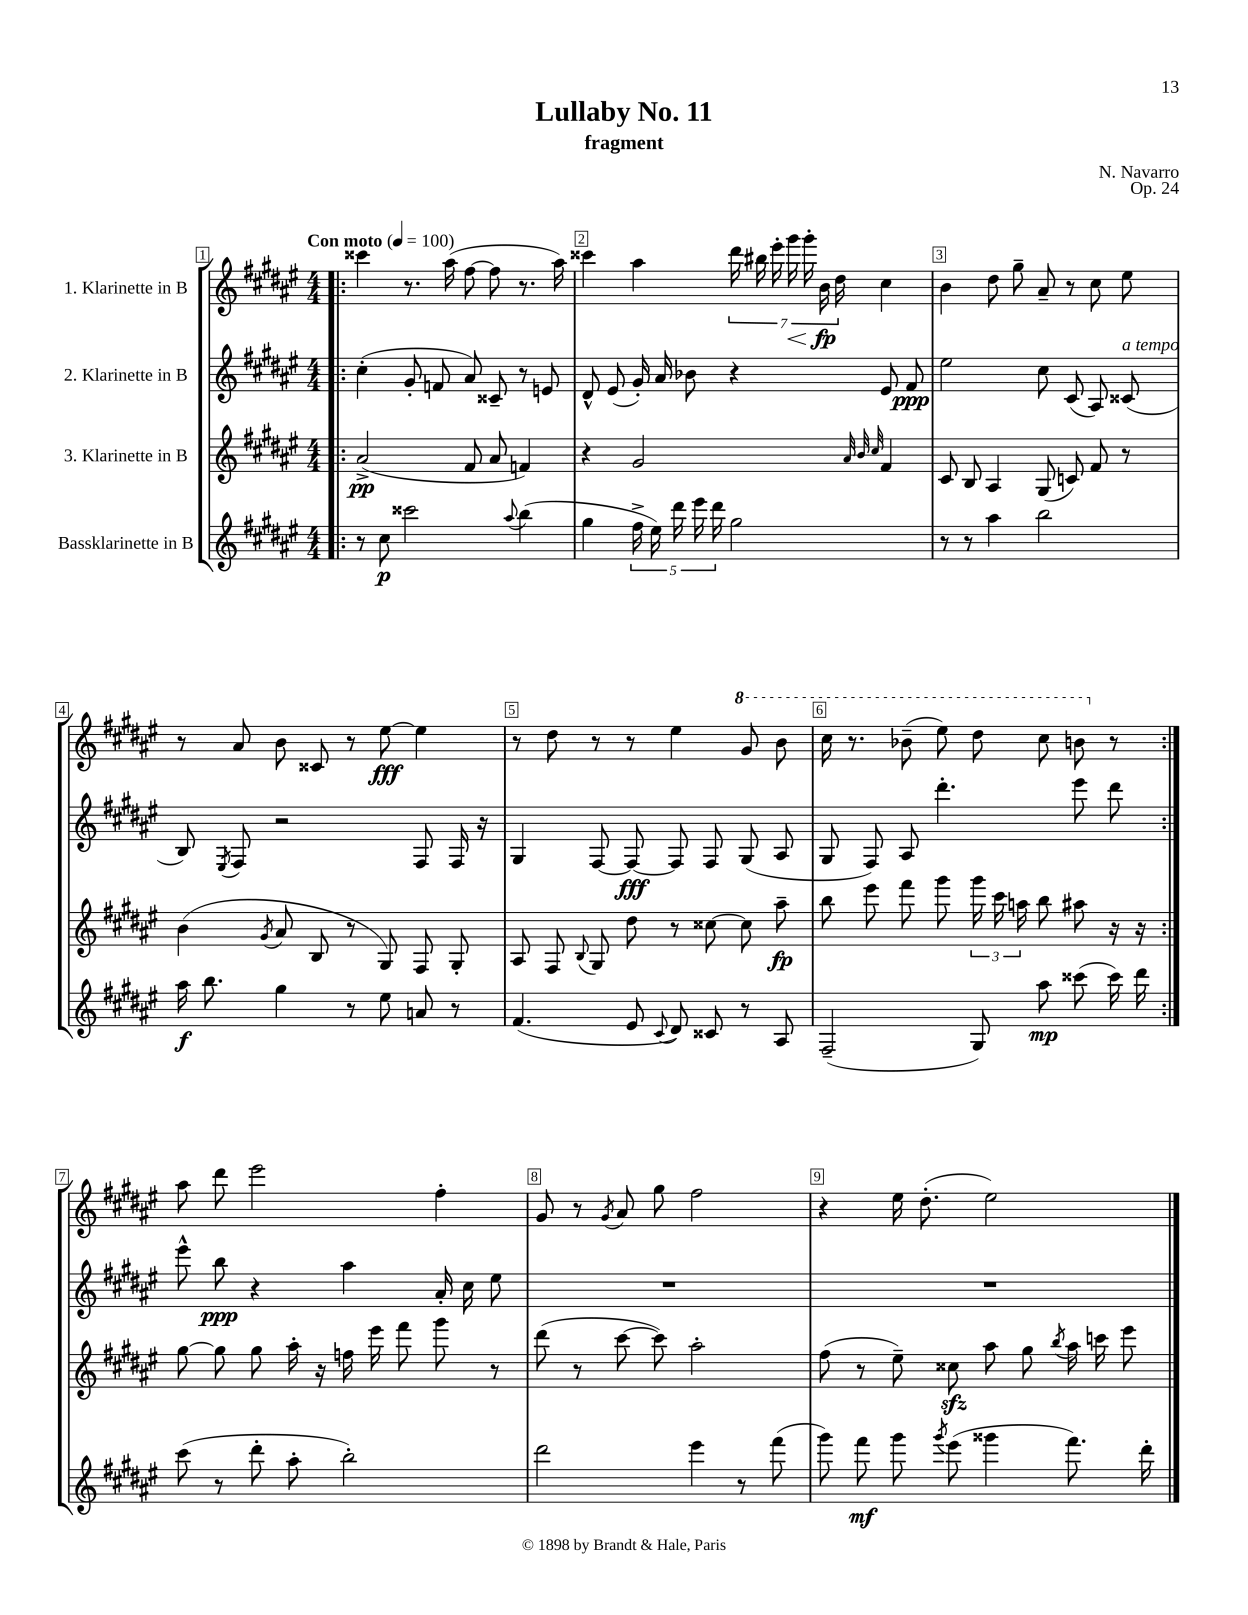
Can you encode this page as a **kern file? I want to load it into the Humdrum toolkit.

**kern	**dynam	**kern	**dynam	**kern	**dynam	**kern	**dynam
*part4	*part4	*part3	*part3	*part2	*part2	*part1	*part1
*staff4	*staff4	*staff3	*staff3	*staff2	*staff2	*staff1	*staff1
*I"Bassklarinette in B	*	*I"3. Klarinette in B	*	*I"2. Klarinette in B	*	*I"1. Klarinette in B	*
*clefG2	*	*clefG2	*	*clefG2	*	*clefG2	*
*k[f#c#g#d#a#e#]	*	*k[f#c#g#d#a#e#]	*	*k[f#c#g#d#a#e#]	*	*k[f#c#g#d#a#e#]	*
*M4/4	*	*M4/4	*	*M4/4	*	*M4/4	*
*MM100	*	*MM100	*	*MM100	*	*MM100	*
=1!|:	=1!|:	=1!|:	=1!|:	=1!|:	=1!|:	=1!|:	=1!|:
!	!	!	!	!	!	!LO:TX:a:B:t=Con moto	!
8r	.	(2a#^/	pp	(4cc#'\	.	4ccc##X\	.
8cc#\	p	.	.	.	.	.	.
2ccc##X\	.	.	.	8g#'/	.	8.r	.
.	.	.	.	8fn/	.	.	.
.	.	.	.	.	.	(16aa#\	.
.	.	8f#/	.	8a#/)	.	[8ff#\	.
.	.	8a#/	.	8c##X~/	.	8ff#\]	.
8qqaa#/	.	.	.	.	.	.	.
(4bb\	.	4fn/)	.	8r	.	8.r	.
.	.	.	.	8en/	.	.	.
.	.	.	.	.	.	16aa#\)	.
=2	=2	=2	=2	=2	=2	=2	=2
4gg#\	.	4r	.	8d#^^/	.	4ccc##X\	.
.	.	.	.	(8e#/	.	.	.
20ff#^\	.	2g#/	.	16g#'/)	.	4aa#\	.
20ee#\)	.	.	.	.	.	.	.
.	.	.	.	16a#/	.	.	.
20ddd#\	.	.	.	.	.	.	.
.	.	.	.	8b-X\	.	.	.
20eee#\	.	.	.	.	.	.	.
20ddd#\	.	.	.	.	.	.	.
2gg#\	.	.	.	4r	.	28ddd#\	.
.	.	.	.	.	.	28bb#X\	.
.	.	.	.	.	.	28eee#'\	.
!	!	!	!	!	!	!	!LO:HP:b
.	.	.	.	.	.	28ggg#\	<
.	.	.	.	.	.	28ggg#'\	.
.	.	.	.	.	.	28b\	fp
.	.	.	.	.	.	28dd#\	[
.	.	32qqa#/	.	.	.	.	.
.	.	32qqb/	.	.	.	.	.
.	.	32qqcc#/	.	.	.	.	.
.	.	4f#/	.	8e#/	.	4cc#\	.
.	.	.	.	8f#/	ppp	.	.
=3	=3	=3	=3	=3	=3	=3	=3
8r	.	8c#/	.	2ee#\	.	4b\	.
8r	.	8B/	.	.	.	.	.
4aa#\	.	4A#/	.	.	.	8dd#\	.
.	.	.	.	.	.	8gg#~\	.
2bb\	.	(8G#/	.	8cc#\	.	8a#~/	.
.	.	8cn/)	.	(8c#/	.	8r	.
.	.	8f#/	.	8A#/)	.	8cc#\	.
!	!	!	!	!LO:TX:a:i:t=a tempo	!	!	!
.	.	8r	.	(8c##X/	.	8ee#\	.
!!LO:LB:g=z
=4	=4	=4	=4	=4	=4	=4	=4
16aa#\	f	(4b\	.	8B/)	.	8r	.
8.bb\	.	.	.	.	.	.	.
.	.	.	.	8qE#/	.	.	.
.	.	.	.	8F#/	.	8a#/	.
.	.	8qg#/	.	.	.	.	.
4gg#\	.	8a#/	.	2r	.	8b\	.
.	.	8B/	.	.	.	8c##X/	.
8r	.	8r	.	.	.	8r	.
8ee#\	.	8G#/)	.	.	.	[8ee#\	fff
8an/	.	8F#/	.	8F#/	.	4ee#\]	.
8r	.	8G#'/	.	16F#/	.	.	.
.	.	.	.	16r	.	.	.
=5	=5	=5	=5	=5	=5	=5	=5
(4.f#/	.	8A#/	.	4G#/	.	8r	.
.	.	8F#/	.	.	.	8dd#\	.
.	.	8qqB/	.	.	.	.	.
.	.	8G#/	.	[8F#/	.	8r	.
8e#/	.	8dd#\	.	8F#/_	fff	8r	.
8qqc#/	.	.	.	.	.	.	.
8d#/)	.	8r	.	8F#/]	.	4ee#\	.
8c##X/	.	[8cc##X\	.	8F#/	.	.	.
*	*	*	*	*	*	*8va	*
8r	.	8cc##\]	.	(8G#/	.	8gg#/	.
8A#/	.	8aa#~\	fp	8A#/	.	8bb\	.
=6	=6	=6	=6	=6	=6	=6	=6
(2F#~/	.	8bb\	.	8G#/	.	16ccc#\	.
.	.	.	.	.	.	8.r	.
.	.	8eee#\	.	8F#/)	.	.	.
.	.	8fff#\	.	8A#/	.	(8bb-X~\	.
.	.	8ggg#\	.	4.ddd#'\	.	8eee#\)	.
8G#/)	.	24ggg#\	.	.	.	8ddd#\	.
.	.	24ccc#\	.	.	.	.	.
.	.	24aan\	.	.	.	.	.
8aa#\	mp	8bb\	.	.	.	8ccc#\	.
(8ccc##X\	.	8aa#X\	.	8eee#\	.	8bbn\	.
*	*	*	*	*	*	*X8va	*
16ccc##\)	.	16r	.	8ddd#\	.	8r	.
16ddd#\	.	16r	.	.	.	.	.
!!LO:LB:g=z
=7:|!	=7:|!	=7:|!	=7:|!	=7:|!	=7:|!	=7:|!	=7:|!
(8ccc#\	.	[8gg#\	.	8eee#^^\	.	8aa#\	.
8r	.	8gg#\]	.	8bb\	ppp	8ddd#\	.
8ddd#'\	.	8gg#\	.	4r	.	2eee#\	.
8aa#'\	.	16aa#'\	.	.	.	.	.
.	.	16r	.	.	.	.	.
2bb'\)	.	16ffn\	.	4aa#\	.	.	.
.	.	16eee#\	.	.	.	.	.
.	.	8fff#\	.	.	.	.	.
.	.	8ggg#\	.	16a#'/	.	4ff#'\	.
.	.	.	.	16cc#\	.	.	.
.	.	8r	.	8ee#\	.	.	.
=8	=8	=8	=8	=8	=8	=8	=8
2ddd#\	.	(8ddd#\	.	1r	.	8g#/	.
.	.	8r	.	.	.	8r	.
.	.	.	.	.	.	8qg#/	.
.	.	[8ccc#\	.	.	.	8a#/	.
.	.	8ccc#\])	.	.	.	8gg#\	.
4eee#\	.	2aa#'\	.	.	.	2ff#\	.
8r	.	.	.	.	.	.	.
(8fff#\	.	.	.	.	.	.	.
=9	=9	=9	=9	=9	=9	=9	=9
8ggg#\)	.	(8ff#\	.	1r	.	4r	.
8fff#\	mf	8r	.	.	.	.	.
8ggg#\	.	8ee#~\)	.	.	.	16ee#\	.
.	.	.	.	.	.	(8.dd#'\	.
8qggg#/	.	.	.	.	.	.	.
(8eee#\	.	8cc##Xzz\	.	.	.	.	.
4ggg##X\	.	8aa#\	.	.	.	2ee#\)	.
.	.	8gg#\	.	.	.	.	.
.	.	8qbb/	.	.	.	.	.
8.fff#\)	.	16aa#\	.	.	.	.	.
.	.	16cccn\	.	.	.	.	.
.	.	8eee#\	.	.	.	.	.
16ddd#'\	.	.	.	.	.	.	.
==	==	==	==	==	==	==	==
*-	*-	*-	*-	*-	*-	*-	*-
